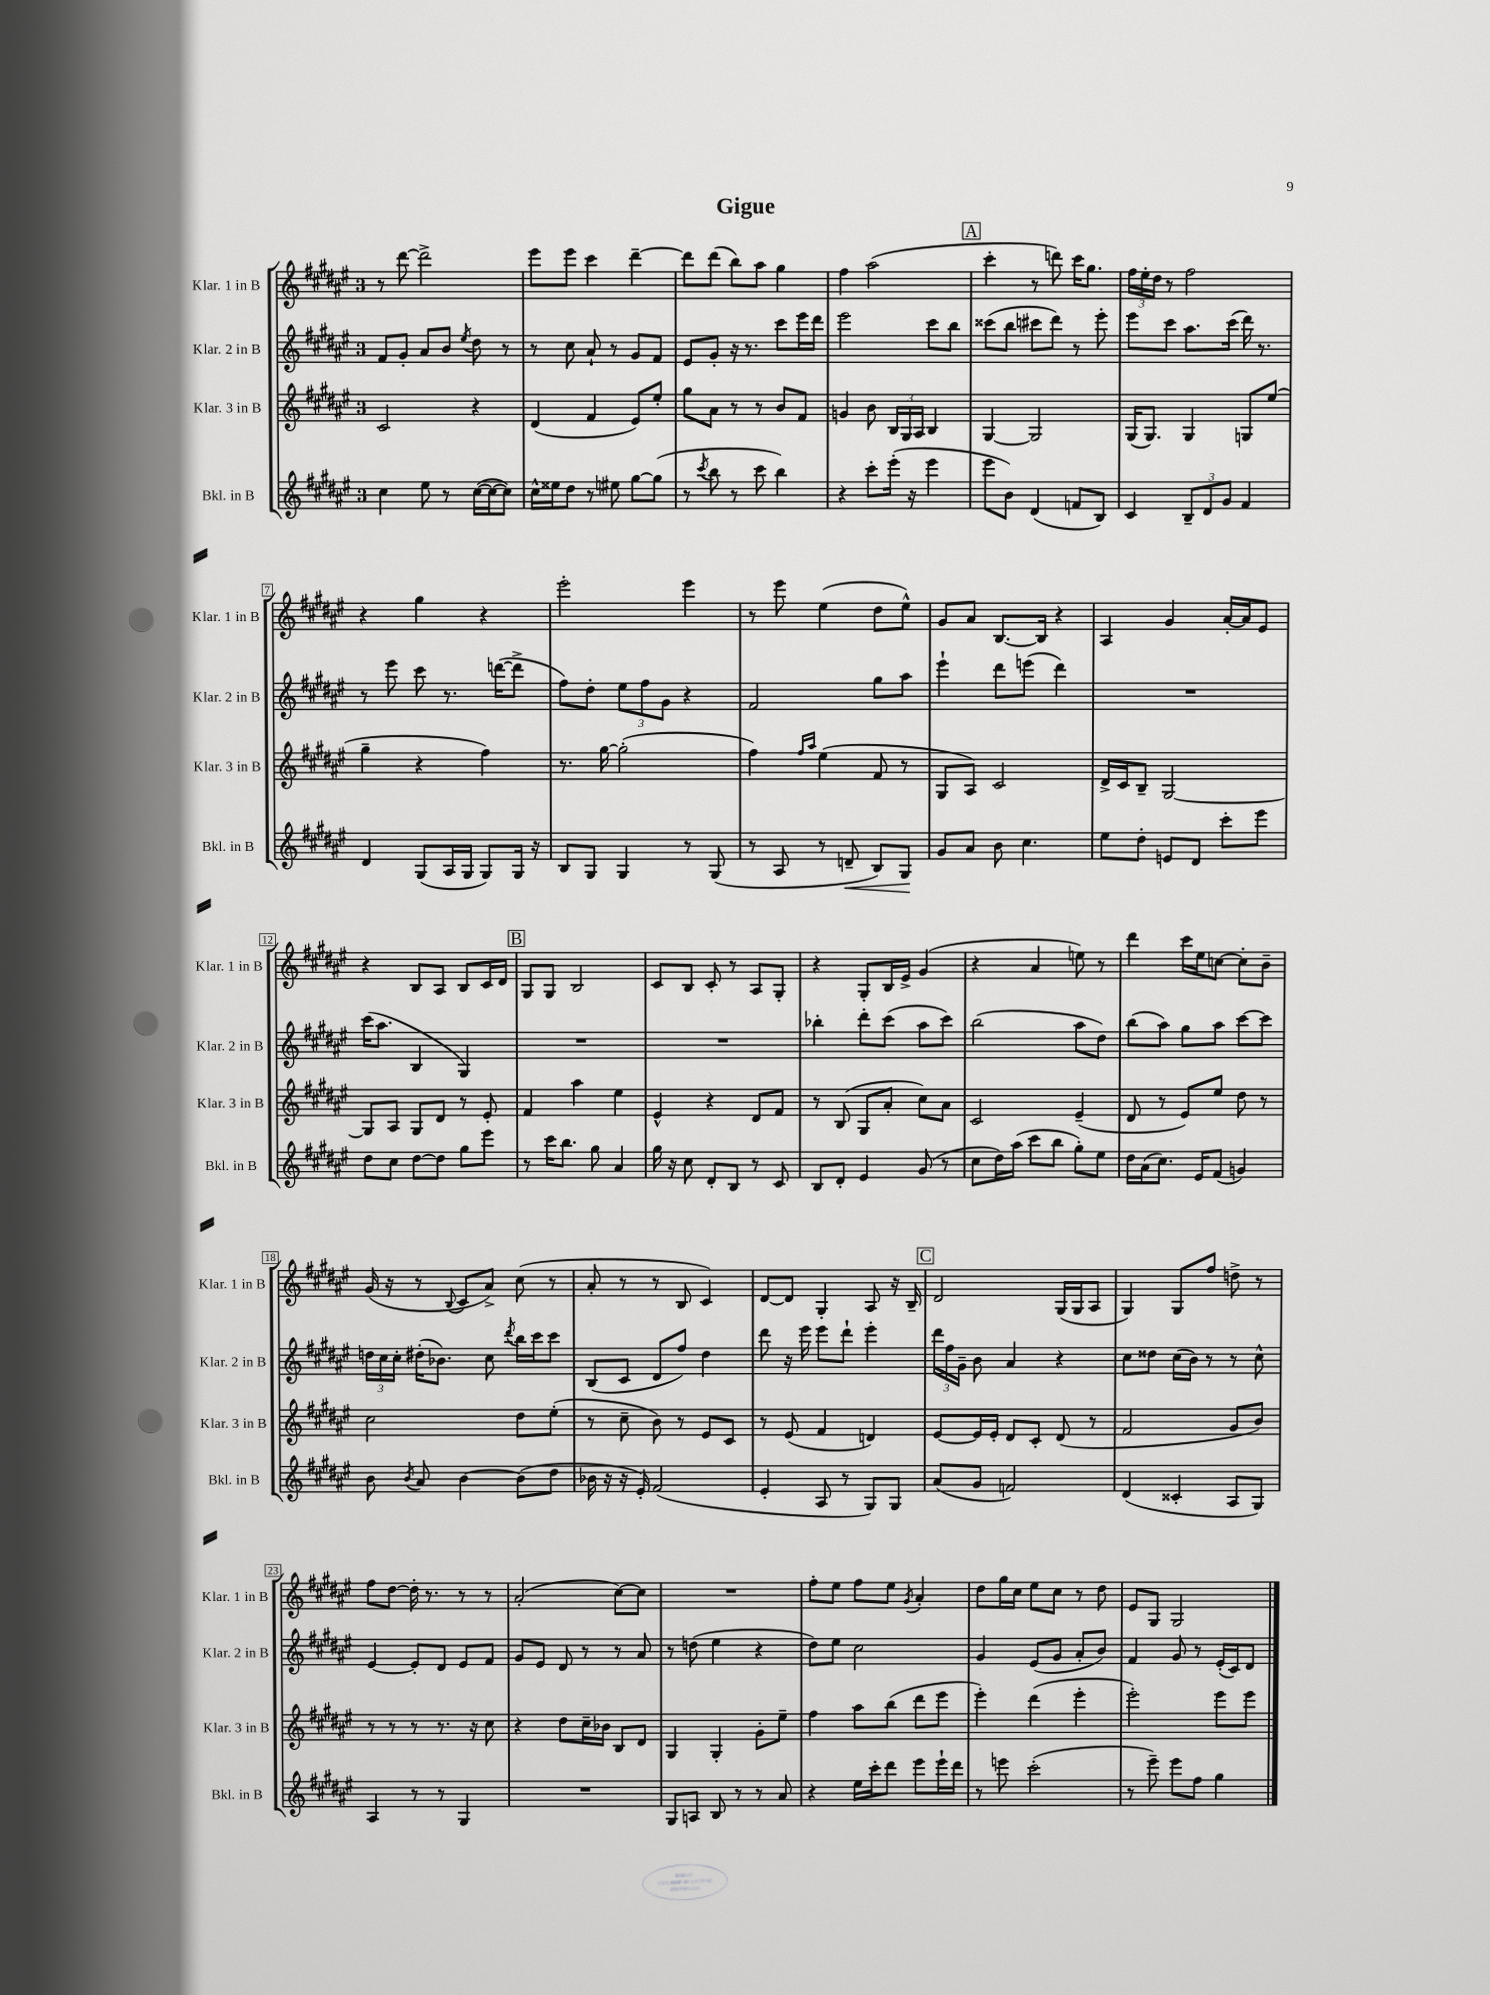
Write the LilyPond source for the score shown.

\header { title = "Gigue" }
<<
\new StaffGroup <<
\new Staff = "s0" \with { instrumentName = "Klar. 1 in B" shortInstrumentName = "Klar. 1 in B" } {
    \clef treble \key fis \major \once \override Staff.TimeSignature.style = #'single-digit \time 3/4
    \autoBeamOff r8 dis'''8~ dis'''2-> |
    eis'''8[ eis'''8] cis'''4 dis'''4~-- |
    dis'''8[ dis'''8]( b''8[) ais''8] gis''4 |
    fis''4 ais''2( |
    \mark \markup { \box "A" } cis'''4-. r8 d'''8) cis'''16[ gis''8.] |
    \tuplet 3/2 { fis''16[ eis''16-. dis''16] } r8 fis''2 |
    r4 gis''4 r4 |
    eis'''2-. eis'''4 |
    r8 eis'''8 eis''4( dis''8[ eis''8]-^) |
    gis'8[ ais'8] b8.[~ b16] r4 |
    ais4 gis'4 ais'16[~-. ais'16 eis'8] |
    r4 b8[ ais8] b8[ cis'16 dis'16] |
    \mark \markup { \box "B" } gis8[ gis8] b2 |
    cis'8[ b8] cis'8-. r8 ais8[ gis8]-. |
    r4 gis8[-. b16 eis'16]-> gis'4( |
    r4 ais'4 e''8) r8 |
    dis'''4 cis'''16[ eis''16 c''8]~ c''8[-. b'8]-- |
    gis'16( r16 r8 \appoggiatura { b8 } cis'8[ ais'8]->) cis''8( r8 |
    ais'8-. r8 r8 b8 cis'4) |
    dis'8[~ dis'8] gis4-. ais8 r16 b16-- |
    \mark \markup { \box "C" } dis'2 gis16[( gis16 ais8] |
    gis4) gis8[ fis''8] d''8-> r8 |
    fis''8[ dis''8]~ dis''16-. r8. r8 r8 |
    ais'2-.( cis''8[~) cis''8] |
    R2. |
    fis''8[-. eis''8] fis''8[ eis''8] \acciaccatura { gis'8 } ais'4-. |
    dis''8[ gis''16 cis''16] eis''8[ cis''8] r8 dis''8 |
    eis'8[ gis8] gis2 \bar "|." |
}
\new Staff = "s1" \with { instrumentName = "Klar. 2 in B" shortInstrumentName = "Klar. 2 in B" } {
    \clef treble \key fis \major \once \override Staff.TimeSignature.style = #'single-digit \time 3/4
    \autoBeamOff fis'8[ gis'8]-. ais'8[ b'8] \acciaccatura { eis''8 } dis''8 r8 |
    r8 cis''8 ais'8-! r8 gis'8[ fis'8] |
    eis'8[ gis'8]-. r16 r8. cis'''8[ eis'''16 dis'''16] |
    eis'''2 cis'''8[ b''8] |
    \mark \markup { \box "A" } cisis'''8[( b''8] cis'''8[ dis'''8]) r8 eis'''8-. |
    eis'''8[ cis'''8] ais''8.[ cis'''16]( dis'''16) r8. |
    r8 eis'''8 cis'''8 r8. d'''16[~( d'''8]-> |
    fis''8[) dis''8]-. \tuplet 3/2 { eis''8[ fis''8 gis'8] } r4 |
    fis'2 gis''8[ ais''8] |
    eis'''4-! dis'''8[ e'''8]( dis'''4) |
    R2. |
    cis'''16[( ais''8.] b4 gis4) |
    \mark \markup { \box "B" } R2. |
    R2. |
    bes''4-. dis'''8[-. cis'''8]( ais''8[ cis'''8]) |
    b''2( ais''8[ dis''8]) |
    b''8[( ais''8]) gis''8[ ais''8] cis'''8[~ cis'''8] |
    \tuplet 3/2 { d''16[ cis''16 cis''16]-. } dis''16[-.( bes'8.]) cis''8 \acciaccatura { dis'''8 } b''16[ cis'''16 cis'''8] |
    b8[( cis'8] dis'8[ fis''8]) dis''4 |
    dis'''8 r16 eis'''16 eis'''8[ dis'''8]-! eis'''4-. |
    \mark \markup { \box "C" } \tuplet 3/2 { dis'''16[ fis''16 gis'16]-- } b'8 ais'4 r4 |
    cis''8[ disis''8] cis''16[( b'16]) r8 r8 cis''8-^ |
    eis'4~ eis'8[-. dis'8] eis'8[ fis'8] |
    gis'8[ eis'8] dis'8 r8 r8 ais'8 |
    r8 d''8( eis''4 r4 |
    dis''8[) eis''8] cis''2 |
    gis'4 eis'8[( gis'8] ais'8[-. b'8]) |
    fis'4 gis'8 r8 eis'16[-.( cis'16) dis'8] \bar "|." |
}
\new Staff = "s2" \with { instrumentName = "Klar. 3 in B" shortInstrumentName = "Klar. 3 in B" } {
    \clef treble \key fis \major \once \override Staff.TimeSignature.style = #'single-digit \time 3/4
    \autoBeamOff cis'2 r4 |
    dis'4( fis'4 eis'8[) eis''8]-. |
    gis''8[ ais'8] r8 r8 b'8[ fis'8] |
    g'4 b'8 \tuplet 3/2 { b16[ gis16 ais16] } b4 |
    \mark \markup { \box "A" } gis4~ gis2 |
    gis16[( gis8.]) gis4 g8[ eis''8]( |
    gis''4-- r4 fis''4) |
    r8. gis''16~ gis''2-.( |
    fis''4) \grace { fis''16[ ais''16] } eis''4( fis'8 r8 |
    gis8[ ais8]) cis'2 |
    dis'16[-> cis'16 b8]-- gis2~ |
    gis8[ ais8] gis8[ dis'8] r8 eis'8-. |
    \mark \markup { \box "B" } fis'4 ais''4 eis''4 |
    eis'4-^ r4 dis'8[ fis'8] |
    r8 b8( gis8[ ais'8]-. cis''8[) ais'8] |
    cis'2 eis'4--( |
    dis'8 r8 eis'8[) eis''8] dis''8 r8 |
    cis''2 dis''8[ eis''8]-.( |
    r8 cis''8-- b'8) r8 eis'8[ cis'8] |
    r8 eis'8( fis'4 d'4) |
    \mark \markup { \box "C" } eis'8[~ eis'16 eis'16]-. dis'8[ cis'8]-. dis'8( r8 |
    fis'2 gis'8[ b'8]) |
    r8 r8 r8 r8. r16 cis''8 |
    r4 dis''8[ cis''16-- bes'16] b8[ dis'8] |
    gis4 gis4-. gis'8[-. eis''8]-- |
    fis''4 ais''8[ b''8]( dis'''8[ eis'''8] |
    eis'''4-.) dis'''4( eis'''4-. |
    eis'''2-.) eis'''8[ eis'''8] \bar "|." |
}
\new Staff = "s3" \with { instrumentName = "Bkl. in B" shortInstrumentName = "Bkl. in B" } {
    \clef treble \key fis \major \once \override Staff.TimeSignature.style = #'single-digit \time 3/4
    \autoBeamOff cis''4 eis''8 r8 cis''16[~( cis''16~ cis''8]) |
    cis''16[-^ eisis''16 dis''8] r8 eis''8 gis''8[~ gis''8]( |
    r8 \acciaccatura { cis'''8 } b''8 r8 cis'''8 b''4) |
    r4 cis'''8[-. eis'''16]-.( r16 eis'''4 |
    \mark \markup { \box "A" } eis'''8[ b'8]) dis'4( f'8[ b8]) |
    cis'4 \tuplet 3/2 { b8[-- dis'8 gis'8] } fis'4 |
    dis'4 gis8[( ais16 gis16] gis8[) gis16] r16 |
    b8[ gis8] gis4 r8 gis8( |
    r8 ais8 r8 d'8--\< b8[) gis8]\! |
    gis'8[ ais'8] b'8 cis''4. |
    eis''8[ dis''8]-. e'8[ dis'8] cis'''8[-. eis'''8] |
    dis''8[ cis''8] dis''8[~ dis''8] gis''8[ eis'''8] |
    \mark \markup { \box "B" } r8 cis'''16[ b''8.] gis''8 ais'4 |
    gis''16 r16 cis''8 dis'8[-. b8] r8 cis'8 |
    b8[ dis'8]-. eis'4 gis'8( r8 |
    cis''8[ dis''16) ais''16]( cis'''8[ b''8] gis''8[-.) eis''8] |
    dis''16[ ais'16( cis''8.]) eis'16[ fis'8]( g'4) |
    b'8 \acciaccatura { b'8 } ais'8 b'4~ b'8[( dis''8] |
    bes'16 r16 r16 eis'16-.) fis'2( |
    eis'4-. ais8 r8 gis8[) gis8] |
    \mark \markup { \box "C" } ais'8[( gis'8] f'2) |
    dis'4( cisis'4-. ais8[ gis8]) |
    ais4 r8 r8 gis4 |
    R2. |
    gis8[ a8] b8 r8 r8 ais'8 |
    r4 eis''16[ cis'''16-. dis'''8] eis'''8[ eis'''16-! dis'''16] |
    r8 e'''8 cis'''2-.( |
    r8 eis'''8--) eis'''8[ fis''8] gis''4 \bar "|." |
}
>>
>>
\layout { \context { \Score \override BarNumber.stencil = #(make-stencil-boxer 0.1 0.3 ly:text-interface::print) } }
